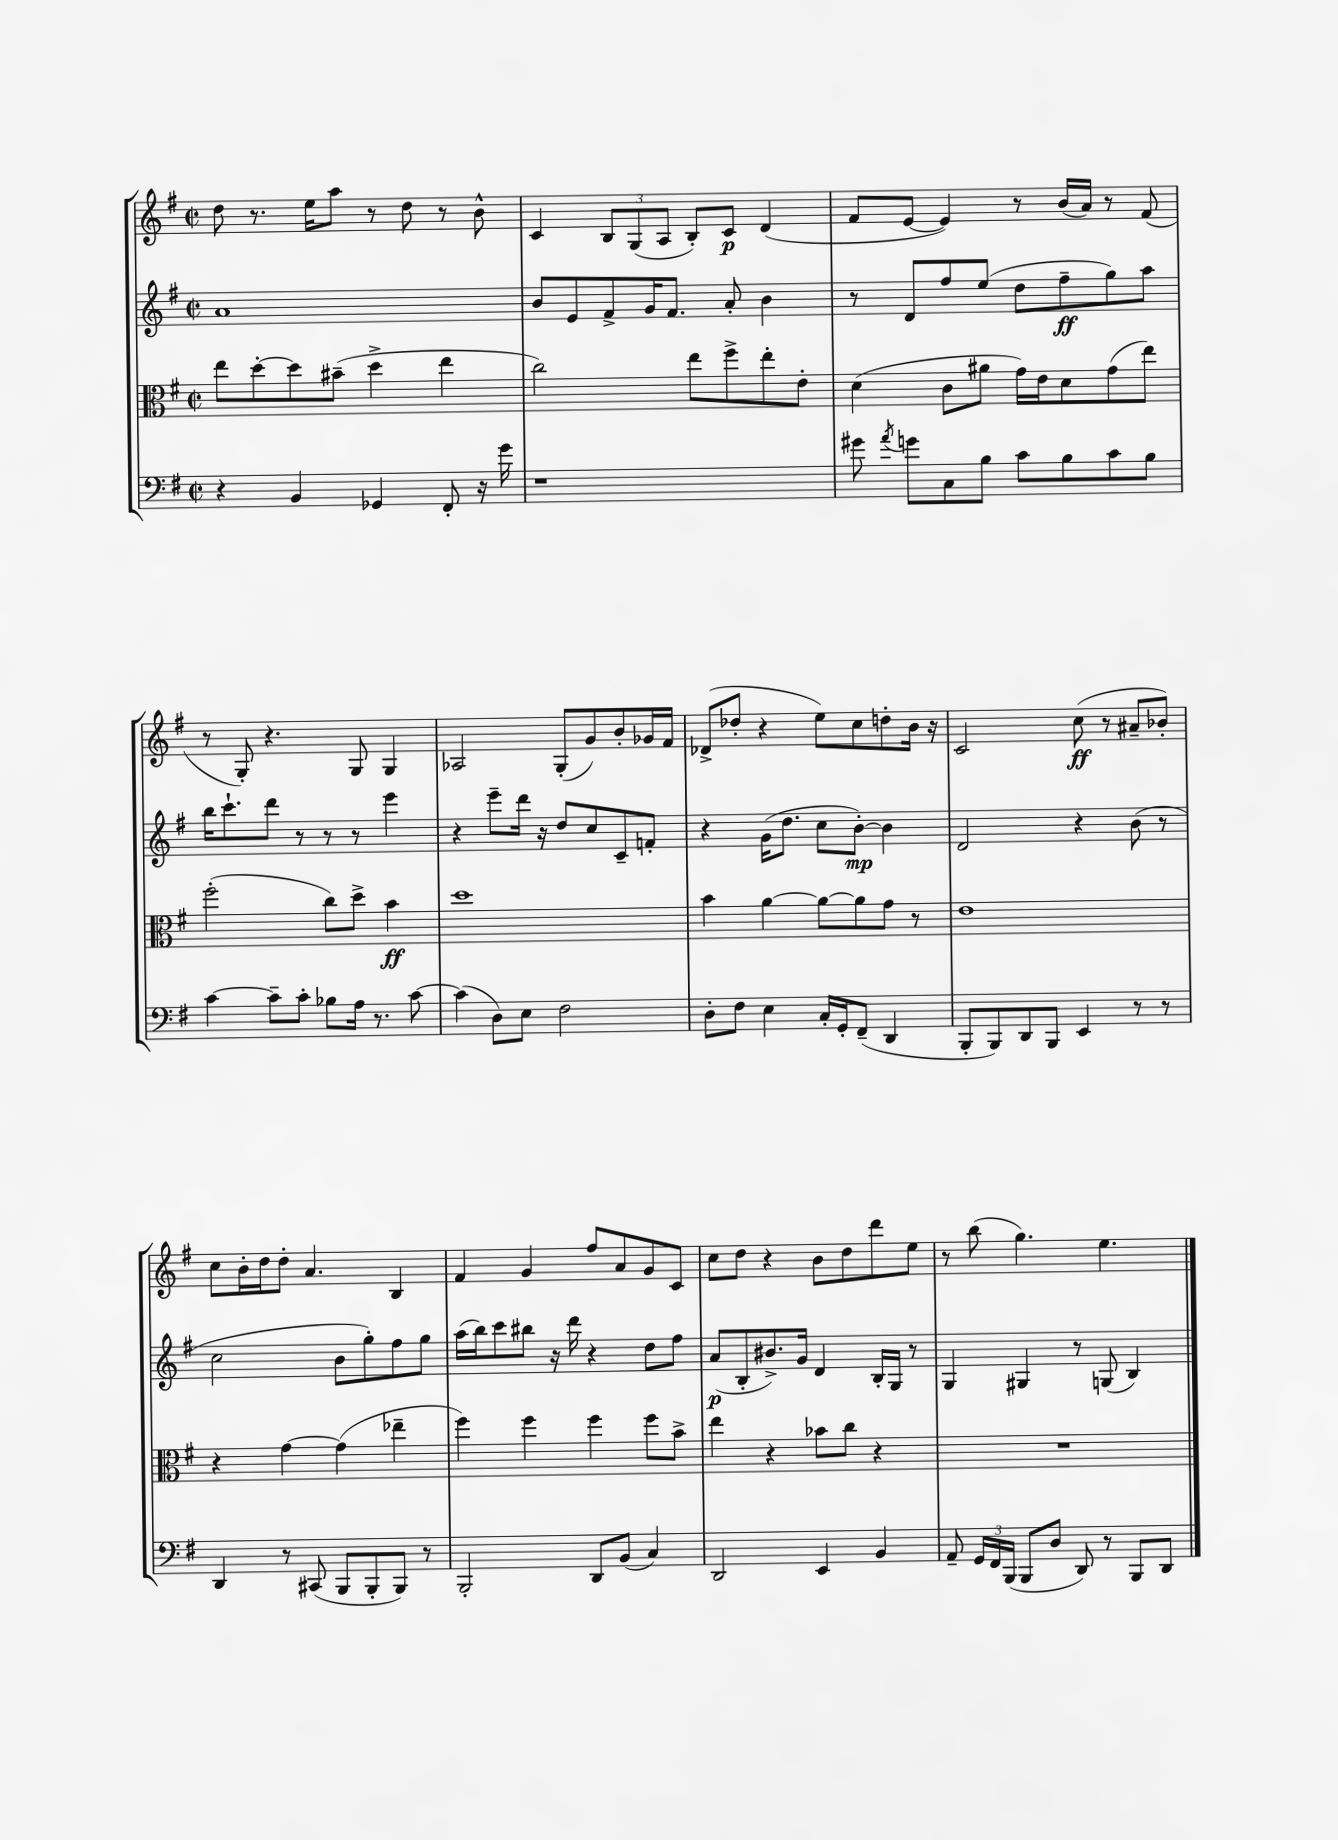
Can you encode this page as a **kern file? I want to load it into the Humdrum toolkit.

**kern	**kern	**dynam	**kern	**dynam	**kern	**dynam
*part4	*part3	*part3	*part2	*part2	*part1	*part1
*staff4	*staff3	*staff3	*staff2	*staff2	*staff1	*staff1
*clefF4	*clefC3	*	*clefG2	*	*clefG2	*
*k[f#]	*k[f#]	*	*k[f#]	*	*k[f#]	*
*M2/2	*M2/2	*	*M2/2	*	*M2/2	*
*met(c|)	*met(c|)	*	*met(c|)	*	*met(c|)	*
=132	=132	=132	=132	=132	=132	=132
4r	8ee\L	.	1a	.	8dd\	.
.	[8dd'\	.	.	.	8.r	.
4BB/	8dd\]	.	.	.	.	.
.	.	.	.	.	16ee\KL	.
.	(8b#X~\J	.	.	.	8aa\J	.
4GG-X/	4dd^\	.	.	.	8r	.
.	.	.	.	.	8dd\	.
8FF#'/	4ee\	.	.	.	8r	.
16r	.	.	.	.	8b^^\	.
16g\	.	.	.	.	.	.
=133	=133	=133	=133	=133	=133	=133
1r	2cc\)	.	8b/L	.	4c/	.
.	.	.	8e/	.	.	.
.	.	.	8f#^/	.	12B/L	.
.	.	.	.	.	(12G/	.
.	.	.	16g/K	.	.	.
.	.	.	.	.	12A/J	.
.	.	.	8.f#/J	.	.	.
.	8ee\L	.	.	.	8B'/L)	.
.	8ff#^\	.	8a'/	.	8c/J	p
.	8ee'\	.	4b\	.	(4d/	.
.	8e'\J	.	.	.	.	.
=134	=134	=134	=134	=134	=134	=134
8g#X\	(4d\	.	8r	.	8f#/L	.
8qa/	.	.	.	.	.	.
8gn\L	.	.	8d/L	.	[8e/J	.
8C\	8c\L	.	8ff#/	.	4e/])	.
8B\J	8a#X\J	.	(8ee/J	.	.	.
8c\L	16g\LL)	.	8dd\L	.	8r	.
.	16e\J	.	.	.	.	.
8B\	8d\	.	8ff#~\	ff	(16b/LL	.
.	.	.	.	.	16a/JJ)	.
8c\	(8g\	.	8gg\)	.	8r	.
8B\J	8ee\J)	.	8aa\J	.	(8f#/	.
!!LO:LB:g=z
=135	=135	=135	=135	=135	=135	=135
[4c\	(2ff#'\	.	16bb\KL	.	8r	.
.	.	.	8.ccc`\	.	.	.
.	.	.	.	.	8G'/)	.
8c~\L]	.	.	8ddd\J	.	4.r	.
8c'\J	.	.	8r	.	.	.
8B-X\L	8cc\L)	.	8r	.	.	.
16A\Jk	8dd^\J	.	8r	.	8G/	.
8.r	.	.	.	.	.	.
.	4b\	ff	4eee\	.	4G/	.
[8c\	.	.	.	.	.	.
=136	=136	=136	=136	=136	=136	=136
(4c\]	1dd	.	4r	.	2A-X/	.
8D\L)	.	.	8eee~\L	.	.	.
8E\J	.	.	16ddd\Jk	.	.	.
.	.	.	16r	.	.	.
2F#\	.	.	8dd/L	.	(8G'/L	.
.	.	.	8cc/	.	8g/)	.
.	.	.	8c~/	.	8b'/	.
.	.	.	8fn'/J	.	16g-X/L	.
.	.	.	.	.	16f#/JJ	.
=137	=137	=137	=137	=137	=137	=137
8D'\L	4b\	.	4r	.	(8d-X^/L	.
8F#\J	.	.	.	.	8dd-X'/J	.
4E\	[4a\	.	(16g\KL	.	4r	.
.	.	.	8.dd\J	.	.	.
16C'/LL	8a\L_	.	8cc\L	.	8ee\L)	.
16GG'/J	.	.	.	.	.	.
(8FF#~/J	8a\]	.	[8b'\J)	mp	8cc\	.
4DD/	8g\J	.	4b\]	.	8ddn'\	.
.	8r	.	.	.	16b\Jk	.
.	.	.	.	.	16r	.
=138	=138	=138	=138	=138	=138	=138
8BBB'/L	1e	.	2d/	.	2c/	.
8BBB/)	.	.	.	.	.	.
8DD/	.	.	.	.	.	.
8BBB/J	.	.	.	.	.	.
4EE/	.	.	4r	.	(8cc\	ff
.	.	.	.	.	8r	.
8r	.	.	(8b\	.	8a#X~/L	.
8r	.	.	8r	.	8b-X'/J)	.
!!LO:LB:g=z
=139	=139	=139	=139	=139	=139	=139
4DD/	4r	.	2cc\	.	8cc\L	.
.	.	.	.	.	16b'\L	.
.	.	.	.	.	16dd\J	.
8r	[4g\	.	.	.	8dd'\J	.
(8CC#X/	.	.	.	.	4.a/	.
8BBB/L	(4g\]	.	8b\L	.	.	.
8BBB'/	.	.	8gg'\)	.	.	.
8BBB/J)	4ee-X~\	.	8ff#\	.	4B/	.
8r	.	.	8gg\J	.	.	.
=140	=140	=140	=140	=140	=140	=140
2BBB'/	4ff#\)	.	(16aa\LL	.	4f#/	.
.	.	.	16bb\J)	.	.	.
.	.	.	8ccc\	.	.	.
.	4ff#\	.	8bb#X\J	.	4g/	.
.	.	.	16r	.	.	.
.	.	.	16ddd\	.	.	.
8DD/L	4ff#\	.	4r	.	8ff#/L	.
(8BB/J	.	.	.	.	8a/	.
4C/)	8ff#\L	.	8dd\L	.	8g/	.
.	8b^\J	.	8ff#\J	.	8c/J	.
=141	=141	=141	=141	=141	=141	=141
2DD/	4ee\	.	(8a/L	p	8cc\L	.
.	.	.	8B'/	.	8dd\J	.
.	4r	.	8.b#X^/)	.	4r	.
.	.	.	16g/Jk	.	.	.
4EE/	8b-X\L	.	4d/	.	8b\L	.
.	8cc\J	.	.	.	8dd\	.
4BB/	4r	.	16B'/LL	.	8ddd\	.
.	.	.	16G/JJ	.	.	.
.	.	.	8r	.	8ee\J	.
=142	=142	=142	=142	=142	=142	=142
8AA~/	1r	.	4G/	.	8r	.
24GG/LL	.	.	.	.	(8bb\	.
24FF#/	.	.	.	.	.	.
(24BBB/JJ	.	.	.	.	.	.
8BBB/L	.	.	4G#X/	.	4.gg\)	.
8D/J	.	.	.	.	.	.
8DD/)	.	.	8r	.	.	.
8r	.	.	(8Gn/	.	4.ee\	.
8BBB/L	.	.	4B/)	.	.	.
8DD/J	.	.	.	.	.	.
==	==	==	==	==	==	==
*-	*-	*-	*-	*-	*-	*-
